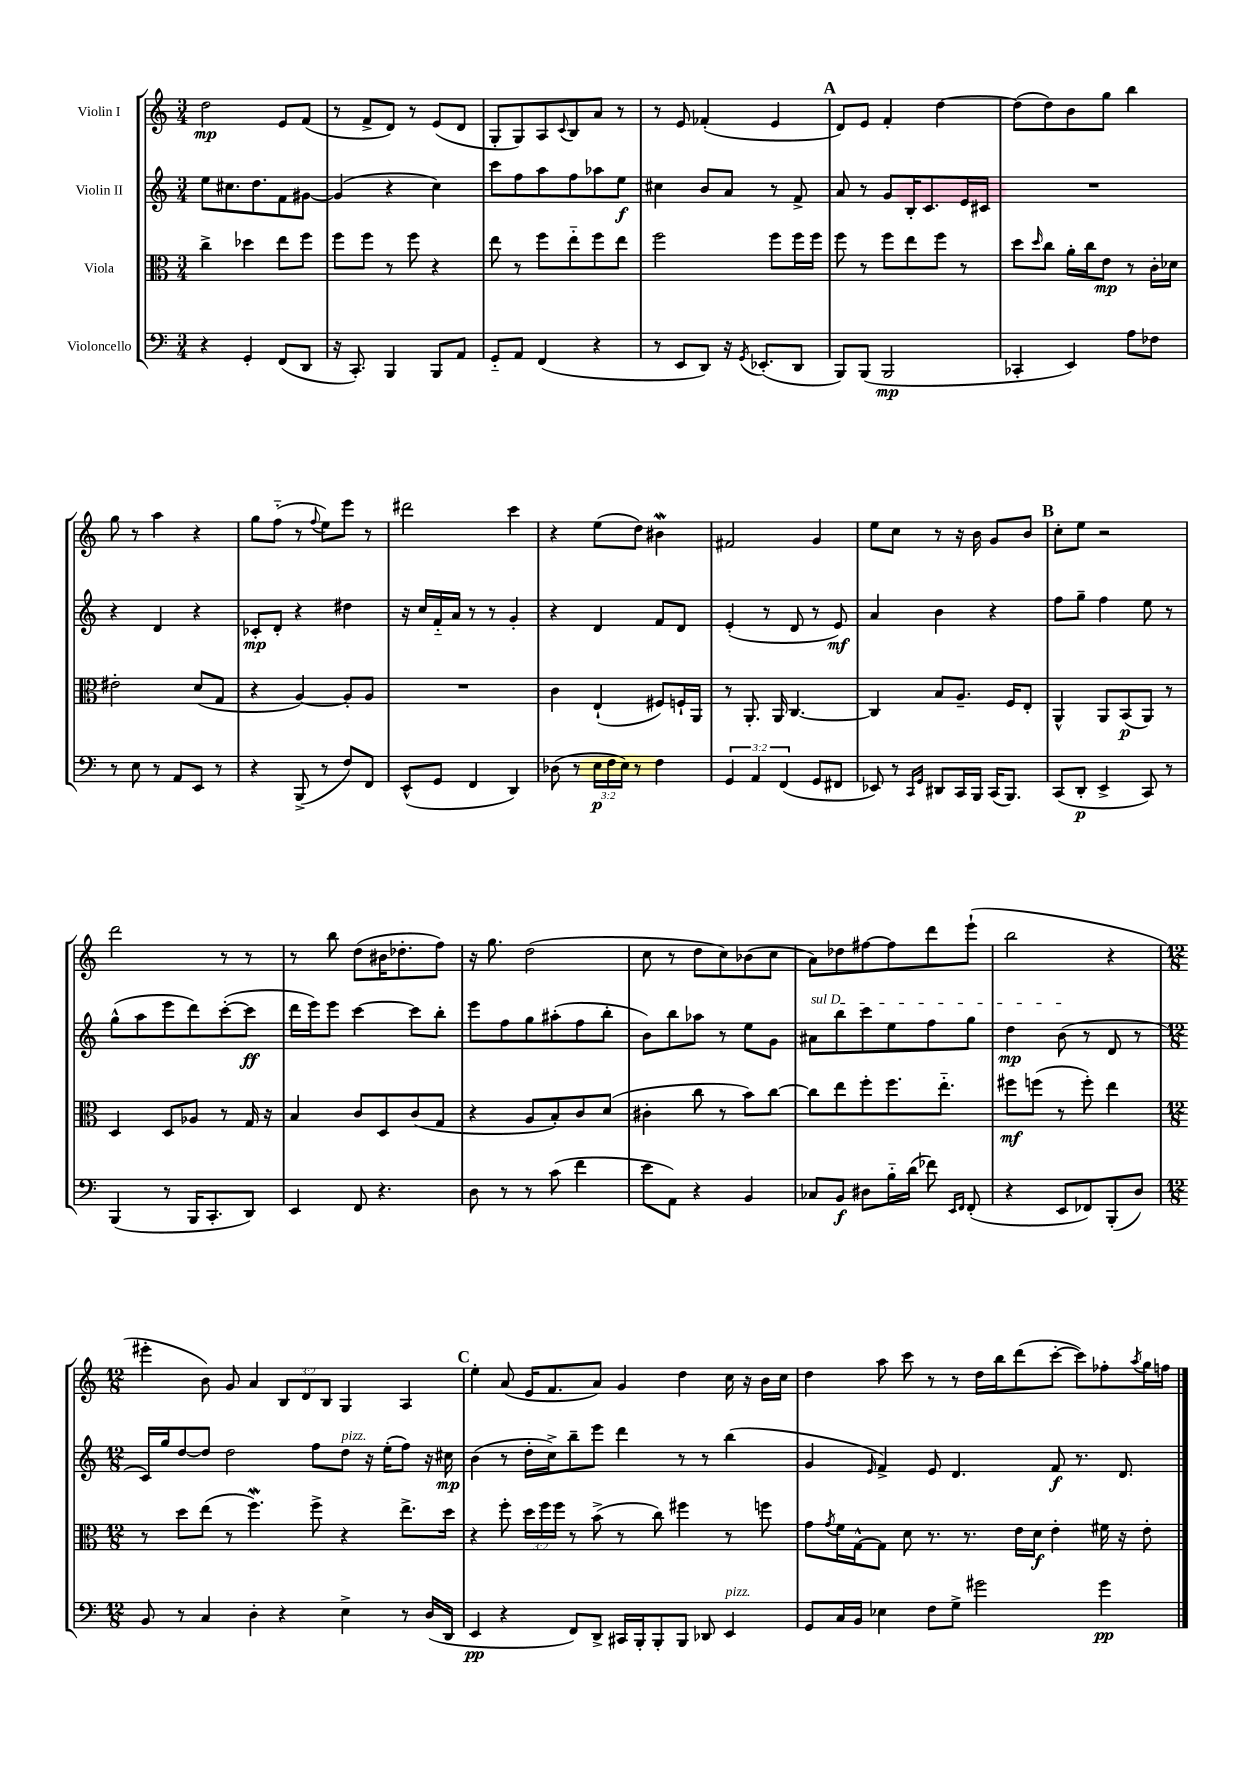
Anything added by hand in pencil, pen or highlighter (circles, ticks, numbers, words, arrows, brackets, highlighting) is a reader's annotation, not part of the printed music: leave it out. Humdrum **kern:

**kern	**kern	**kern	**kern
*staff4	*staff3	*staff2	*staff1
*clefF4	*clefC3	*clefG2	*clefG2
*k[]	*k[]	*k[]	*k[]
*M3/4	*M3/4	*M3/4	*M3/4
4r	4cc^	8ee	2dd
.	.	8.cc#	.
4GG'	4dd-	.	.
.	.	8.dd	.
(8FF	8ee	8f	8e
8DD	8ff	[8g#	(8f
=	=	=	=
16r	8ff	(4g#]	8r
8.CC')	.	.	.
.	8ff	.	8f^
4BBB	8r	4r	8d)
.	8ff	.	8r
8BBB	4r	4cc)	(8e
8AA	.	.	8d
=	=	=	=
8GG'~	8ee	8ccc	8G'
8AA	8r	8ff	8G)
(4FF	8ff	8aa	8A
.	.	.	8qqc
.	8ee'~	8ff	8B
4r	8ff	8aa-	8a
.	8ee	8ee	8r
=	=	=	=
8r	2ff	4cc#	8r
8EE	.	.	8e
8DD)	.	8b	(4f-'
16r	.	8a	.
8qGG	.	.	.
(8.EE-'	.	.	.
.	8ff	8r	4e
8DD	16ff	8f^	.
.	16ff	.	.
=	=	=	=
8BBB)	8ff	8a	8d)
(8BBB	8r	8r	8e
2BBB	8ff	8g	4f'
.	8ee	16B'	.
.	.	8.c	.
.	8ff	.	[4dd
.	8r	16e	.
.	.	16c#	.
=	=	=	=
4CC-'	8dd	2.r	(8dd]
.	16qqdd	.	.
.	8cc	.	8dd)
4EE)	16a'	.	8b
.	16cc	.	.
.	8e	.	8gg
8A	8r	.	4bb
8F-	16c'	.	.
.	16d-	.	.
=	=	=	=
8r	2e#'	4r	8gg
8E	.	.	8r
8r	.	4d	4aa
8AA	.	.	.
8EE	(8d	4r	4r
8r	8G	.	.
=	=	=	=
4r	4r	8c-'	8gg
.	.	8d'	(8ff'~
(8BBB^	[4A)	4r	8r
.	.	.	8qqff
8r	.	.	8ee)
8F)	8A']	4dd#	8eee
8FF	8A	.	8r
=	=	=	=
(8EE^^	2.r	16r	2ddd#
.	.	16cc	.
8GG	.	16f'~	.
.	.	16a	.
4FF	.	8r	.
.	.	8r	.
4DD)	.	4g'	4ccc
=	=	=	=
(8D-	4c	4r	4r
8r	.	.	.
24E	(4E`	4d	(8ee
24F	.	.	.
24E)	.	.	.
8r	.	.	8dd)
4F	8F#)	8f	4b#
.	16F`	8d	.
.	16AA	.	.
=	=	=	=
6GG	8r	(4e'	2f#
.	8.AA'	.	.
6AA	.	.	.
.	.	8r	.
.	16AA	.	.
(6FF	.	.	.
.	[4.C	8d	.
8GG	.	8r	4g
8FF#	.	8e)	.
=	=	=	=
8EE-)	4C]	4a	8ee
8r	.	.	8cc
16qqCC	.	.	.
16qqGG	.	.	.
8DD#	8B	4b	8r
16CC	8.A~	.	16r
16BBB	.	.	16b
(16CC	.	4r	8g
8.BBB)	16F	.	.
.	8E'	.	8b
=	=	=	=
(8CC	4AA^^	8ff	8cc'
8DD'	.	8gg~	8ee
4EE^	8AA	4ff	2r
.	(8BB	.	.
8CC)	8AA)	8ee	.
8r	8r	8r	.
=	=	=	=
(4BBB	4D	(8gg^^	2ddd
.	.	8aa	.
8r	8D	8eee	.
16BBB	8A-	8ddd)	.
8.CC'	.	.	.
.	8r	([8ccc'	8r
8DD)	16G	8ccc]	8r
.	16r	.	.
=	=	=	=
4EE	4B	16ddd	8r
.	.	16eee)	.
.	.	8eee	8bb
8FF	8c	[4ccc	(8dd
4.r	8D	.	16b#
.	.	.	8.dd-'
.	(8c	8ccc]	.
.	8G	8bb'	8ff)
=	=	=	=
8D	4r	8eee	16r
.	.	.	8.gg
8r	.	8ff	.
8r	8A	8gg	(2dd
(8c	8B')	(8aa#'	.
4f	8c	8ff	.
.	(8d	8bb'	.
=	=	=	=
8e	4c#'	8b)	8cc
8AA)	.	8bb	8r
4r	8cc	8aa-	8dd
.	8r	8r	8cc)
4BB	8b)	8ee	(8b-
.	[8cc	8g	8cc
=	=	=	=
8C-	8cc]	8a#	8a)
8BB	8ee	8bb	8dd-
8D#	8ff'	8ccc	[8ff#
16B'~	8.ff	8ee	8ff#]
(16d	.	.	.
8f-)	.	8ff	8ddd
.	8.ee'~	.	.
16qqEE	.	.	.
16qqFF	.	.	.
(8FF'	.	8gg	(8eee`
=	=	=	=
4r	8ff#	4dd	2bb
.	(8ff	.	.
8EE	8r	(8b	.
8FF-)	8ff')	8r	.
(8BBB'	4ee	8d	4r
8D)	.	8r	.
=	=	=	=
*M12/8	*M12/8	*M12/8	*M12/8
8BB	8r	16c)	4eee#'
.	.	16gg	.
8r	8dd	[8dd	.
4C	(8ee	8dd]	8b)
.	8r	2dd	8g
4D'	4.ff)	.	4a
4r	.	.	12B
.	.	.	12d
.	8ff^	8ff	.
.	.	.	12B
4E^	4r	8dd	4G
.	.	16r	.
.	.	(16ee'	.
8r	8.ee^	8ff)	4A
(16D	.	16r	.
16DD	16dd	16cc#	.
=	=	=	=
4EE	4r	(4b	4ee'
4r	8ff'	8r	(8a
.	24dd	16dd'	16e
.	24ff	.	.
.	.	16cc^)	8.f
.	24ff	.	.
8FF)	8r	8bb~	.
8DD^	(8b^	8eee	8a)
16CC#	8r	4ddd	4g
16BBB'	.	.	.
8BBB'	8cc)	.	.
8BBB	4ff#	8r	4dd
8DD-	.	8r	.
4EE	8r	(4bb	16cc
.	.	.	16r
.	8ff	.	16b
.	.	.	16cc
=	=	=	=
8GG	8g	4g	4dd
.	8qg	.	.
16C	16f	.	.
16BB	[16G^^	.	.
.	.	16qqe	.
4E-	8G]	4f^)	8aa
.	8d	.	8ccc
8F	8.r	8e	8r
8G^	.	4.d	8r
.	8.r	.	.
2g#	.	.	16dd
.	.	.	16bb
.	16e	.	(8ddd
.	16d	.	.
.	4e'	8f	[8ccc'
.	.	8.r	8ccc])
4g#	16f#	.	8ff-'
.	16r	8.d	.
.	.	.	8qaa
.	8e'	.	16gg
.	.	.	16ff
==	==	==	==
*-	*-	*-	*-
